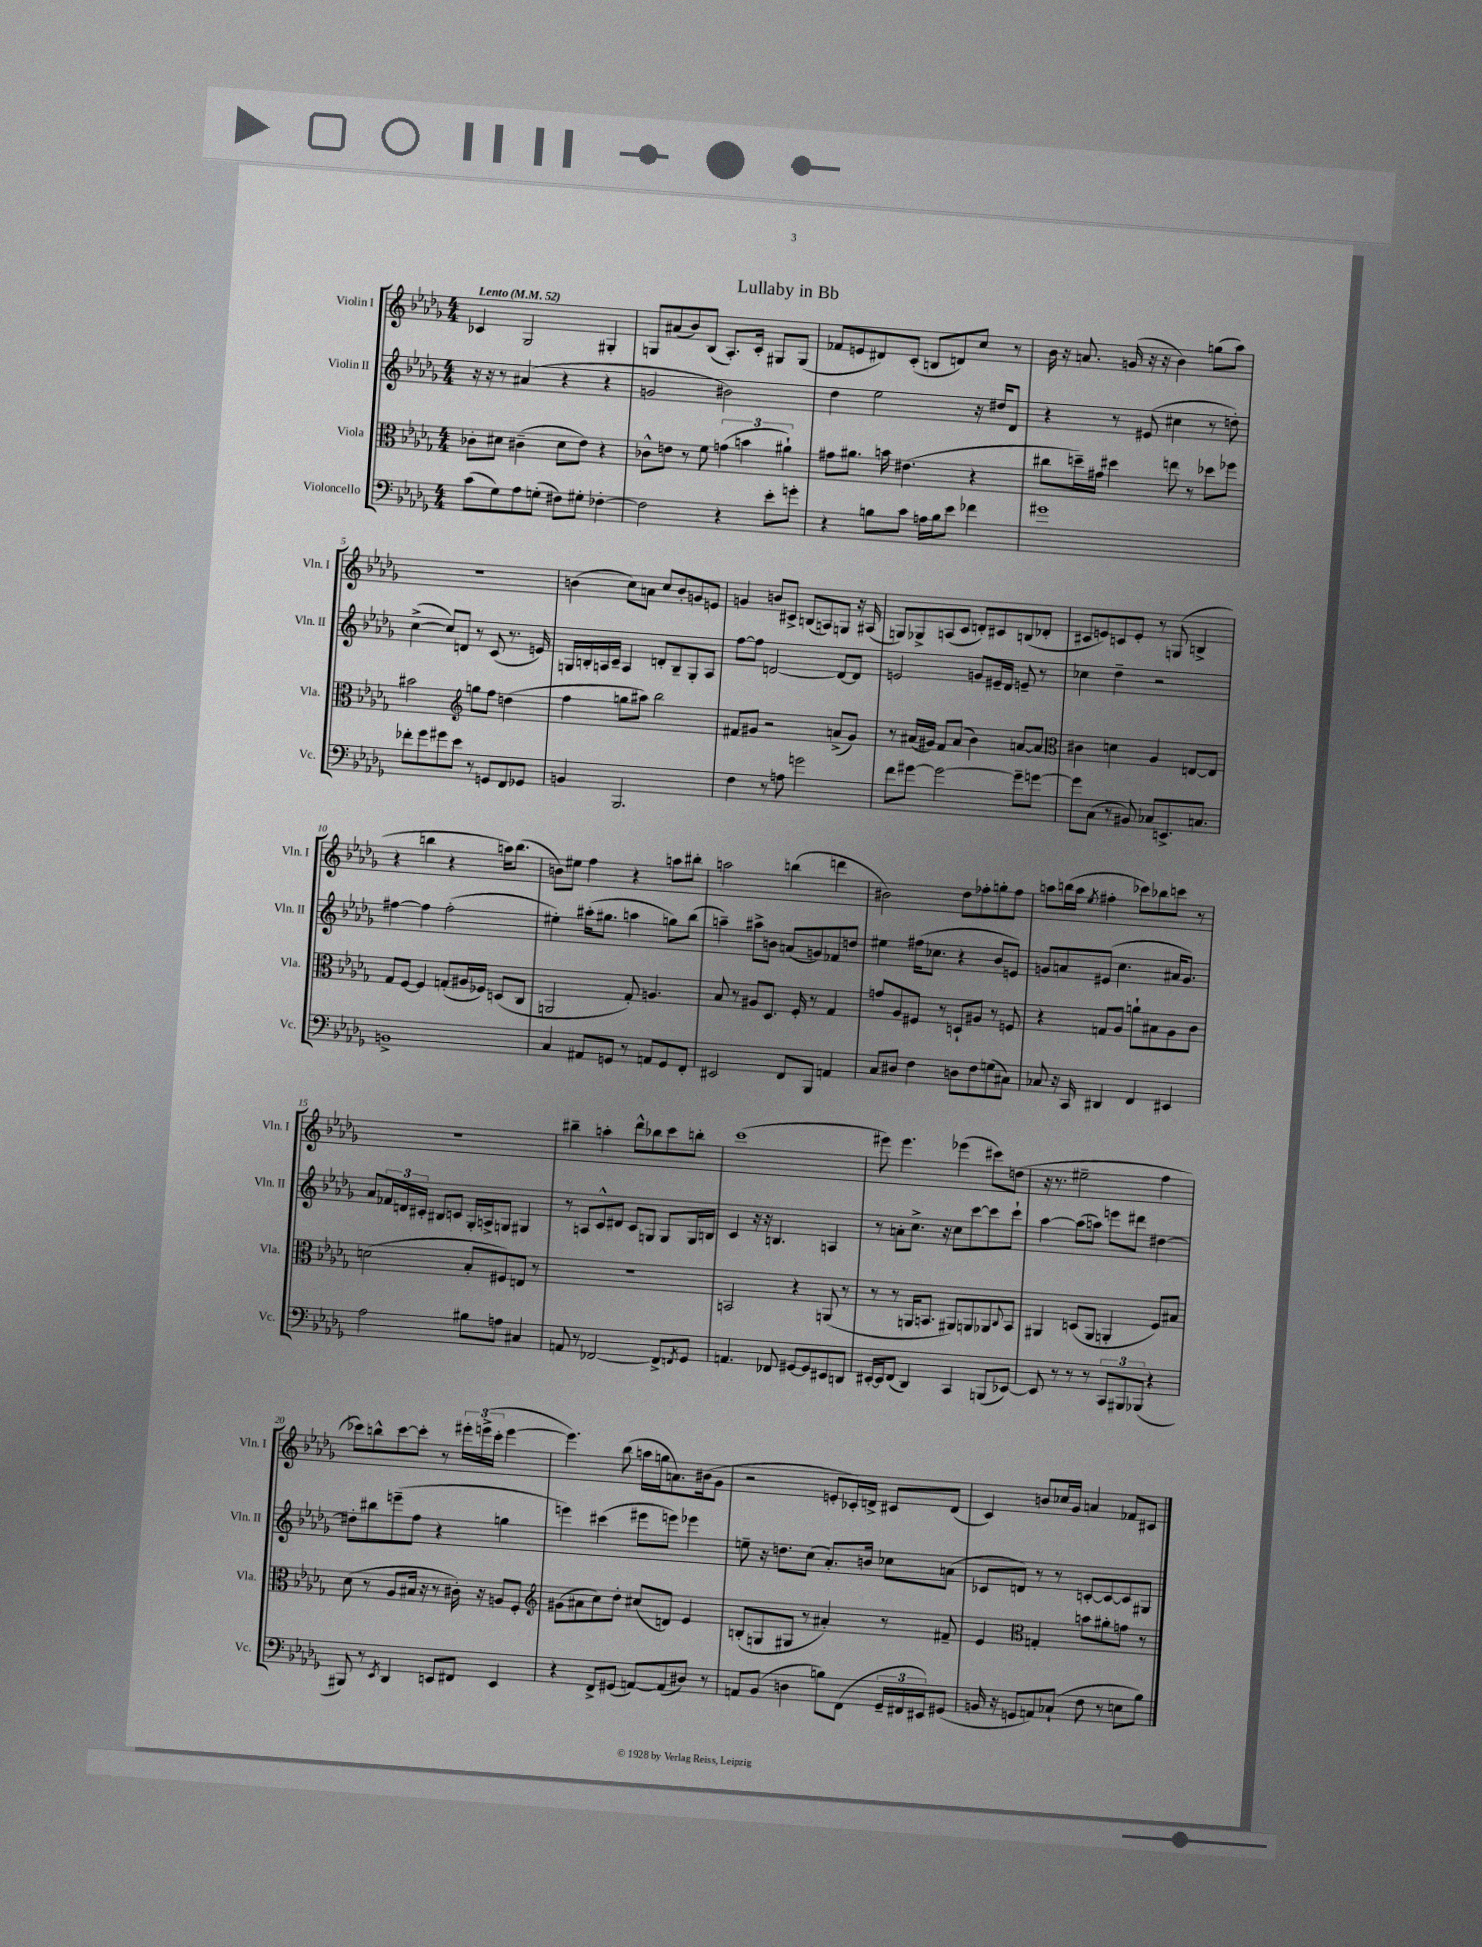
\header { title = "Lullaby in Bb" }
<<
\new StaffGroup <<
\new Staff = "s0" \with { instrumentName = "Violin I" shortInstrumentName = "Vln. I" } {
    \clef treble \key des \major \numericTimeSignature \time 4/4 \tempo "Lento" 4 = 52
    ces'4 ges2 gis4-. |
    g8 ais'8( bes'8) bes8( aes8.-.) c'16-. gis8 gis8( |
    fes'8 e'8 dis'8) c'8-.( b8 d'8) c''8 r8 |
    bes'16 r16 a'8. g'16( r16 r16 bes'4) g''8( aes''8) |
    R1 |
    b'4( c''8) a'8 c''8 b'8-. g'8 e'8 |
    g'4 b'8 cis'8-> b8( a8) g8 r16 ais16( |
    g8) ges8-> a8( c'8 d'8-.) cis'8 b8( des'8-. |
    cis'8 e'8) c'8 e'8-. r8 g8( b4-> |
    r4 b''4 r4 a''16) b''8.( |
    b'8) eis''8 f''4 r4 a''8 bis''8-. |
    a''2 b''4( d'''4 |
    bis'2) des''8 fes''8-. g''8-. fes''8 |
    a''8 b''16( a''16 \acciaccatura { ees''8 } fis''4-. ces'''8) bes''8 c'''8 r8 |
    R1 |
    bis''4-- a''4-. des'''8-^ bes''8 c'''8 b''8-. |
    c'''1( |
    eis'''8) eis'''4. ees'''4( cis'''8) d''8( |
    r16 r8. eis''2-- f''4 |
    ces'''8) b''8-^ ces'''8~ ces'''8-. r8 \tuplet 3/2 { eis'''16-. e'''16->( ces'''16-. } e'''4~ |
    e'''4.) bes''8( a''16 g''16 a'8.) bis'16( ges'8 |
    r2 e'8-. ces'16-.) d'16-> cis'8 d'8( |
    c'4) b'8 ces''16 ges'16 a'4 fes'8 cis'8 \bar "|." |
}
\new Staff = "s1" \with { instrumentName = "Violin II" shortInstrumentName = "Vln. II" } {
    \clef treble \key des \major \numericTimeSignature \time 4/4
    r16 r16 r8 ais'4( r4 r4 |
    g'2 bis'2) |
    des''4 ees''2 r16 dis''16 des'8 |
    r4 r8 eis'8( cis''4 r8 d''8-.) |
    c''4~->( c''8) d'8 r8 c'8( r8. e'16) |
    g16 b16-. a16 c'16-- a4 d'8-. b8-- g8-. a8 |
    f''8~ f''8 d'2~ d'8~ d'8 |
    e'2 g'8 eis'16-- des'16 e'8-- r8 |
    ces''4 des''4-- r2 |
    fis''4~ fis''4 fis''2-.( |
    eis''4-.) ais''16-.( gis''8. a''4 g''8) bes''8( |
    a''4--) ais''8-> b'8 a'8( g'8) fes'8 d''8 |
    eis''4 fis''16( ces''8. r4 bes'8 e'8) |
    g'8 a'8 eis'8( c''4. ais'16 g'8.) |
    aes'8 \tuplet 3/2 { fes'16 d'16 cis'16-. } bis8 c'8 ges16-. a16-> g8 gis4 |
    r8 a8 c'8-^ dis'8 c'8 g8 g8 g16 b16 |
    c'4 r16 r16 b4. a4 |
    r8 a'8-. c''8.-> r16 c''8 c'''8~ c'''8 c'''8-! |
    aes''4~ aes''8( a''8) e'''8 dis'''8 dis''4~ |
    dis''8-. bis''8 e'''8--( f''8 r4 g''4 |
    e'''4) cis'''4( eis'''8 e'''8) ees'''4 |
    e''8-- r16 d''8. c''8( aes'8.-.) b'16 ces''8 a'8( |
    ces'8 d'8) r8 r8 c'8~-. c'8~ c'8 gis8 \bar "|." |
}
\new Staff = "s2" \with { instrumentName = "Viola" shortInstrumentName = "Vla." } {
    \clef alto \key des \major \numericTimeSignature \time 4/4
    ces'8-. dis'8 cis'4--( dis'8 ees'8) r4 |
    ces'8-^ e'8 r8 f'8 \tuplet 3/2 { g'4( b'4 ais'4-!) } |
    gis'8 ais'8. b'16 eis'4.( r4 |
    cis''8 d''16--) gis'16 dis''4 e''8 r8 des''8 fes''8 |
    bis'2 \clef treble g''8 f''8 d''4( |
    f''4 g''8 ais''8) bes''2 |
    fis'8 gis'8 r2 a'8->( gis'8) |
    r8 ais'16( gis'16) f'8 ais'8( bes'4) a'8~ a'8 |
    \clef alto cis'4 d'4 aes4 e8~ e8 |
    ges8 f8~ f4 g8-.( ais16 fes16) d8( c8 |
    a,2 ges8-.) a4. |
    bes8 r8 ais8 des8. f16-. r8 ges4 |
    g'8 aes8 fis8 r8 d8-! ais8 r8 f8 |
    r4 g8 aes8 a'8-! bis8 aes8 c'8 |
    d'2( bes8-. fis8) e8 r8 |
    R1 |
    b,2 r4 a,8( r8 |
    r8 r8 a,16 b,8. ais,8) a,8 aes,8 \appoggiatura { c8 } b,8 |
    ais,4 d8( ais,8 a,4-. f8) bis8 |
    des'8( r8 aes8 bis16 r16 r8 cis'16-.) r16 a8 f8-. |
    \clef treble gis'8( ais'8 c''8) des''8-. cis''8( d'8) ees'4 |
    b8-.( g8 gis8 r8 ais'4-.) r8 fis'8-- |
    ees'4 \clef alto g4-. b'8 ais'8-. g'8 r8 \bar "|." |
}
\new Staff = "s3" \with { instrumentName = "Violoncello" shortInstrumentName = "Vc." } {
    \clef bass \key des \major \numericTimeSignature \time 4/4
    c'8( ges8) aes8 g8-.( fis8) gis8-. fes4~-. |
    fes2 r4 ees'8-. g'8-. |
    r4 b8 c'8 a16 b16 ees'8 fes'4 |
    gis'1 |
    fes'8-. ges'8 gis'8 ees'8 r8 g,8 f,8 ges,8 |
    b,4 bes,,2. |
    f4 r8 a8 g'2 |
    f'8 gis'8~ gis'2~ gis'8-- g'8~ |
    g'8 c8( r8 bis,8) ces8 e,8.-> c8. |
    b,1-> |
    c4 ais,8 g,8 r8 a,8 g,8 f,8-. |
    eis,2 f,8 bes,,8 a,4 |
    c8 dis8 f4 d8 f8 g8( cis8) |
    ces8 r16 c,16 dis,4 f,4 eis,4 |
    aes2 bis8 a8 cis4 |
    a,8 r8 fes,2~ fes,8-> \acciaccatura { f,8 } ges,8 |
    a,4. fes,8 gis,8~ gis,8 eis,8 d,8 |
    eis,16~-. eis,16 f,8( des,4) c,4 b,,8( ees,8~) |
    ees,8 r8 r8 r8 \tuplet 3/2 { c,8 bis,,8 bes,,8( } r4 |
    bis,,8) r8 \acciaccatura { ees,8 } des,4 e,8 fis,8 e,4 |
    r4 f,8-> gis,8( a,8~) a,8( dis8) r8 |
    a,8 bes,8( d4 b8) f,8( \tuplet 3/2 { ges,16-- fis,16 eis,16) } gis,8( |
    b,16 r16 g,8 a,8) ces8-!( f8 r8 e8 bes8) \bar "|." |
}
>>
>>
